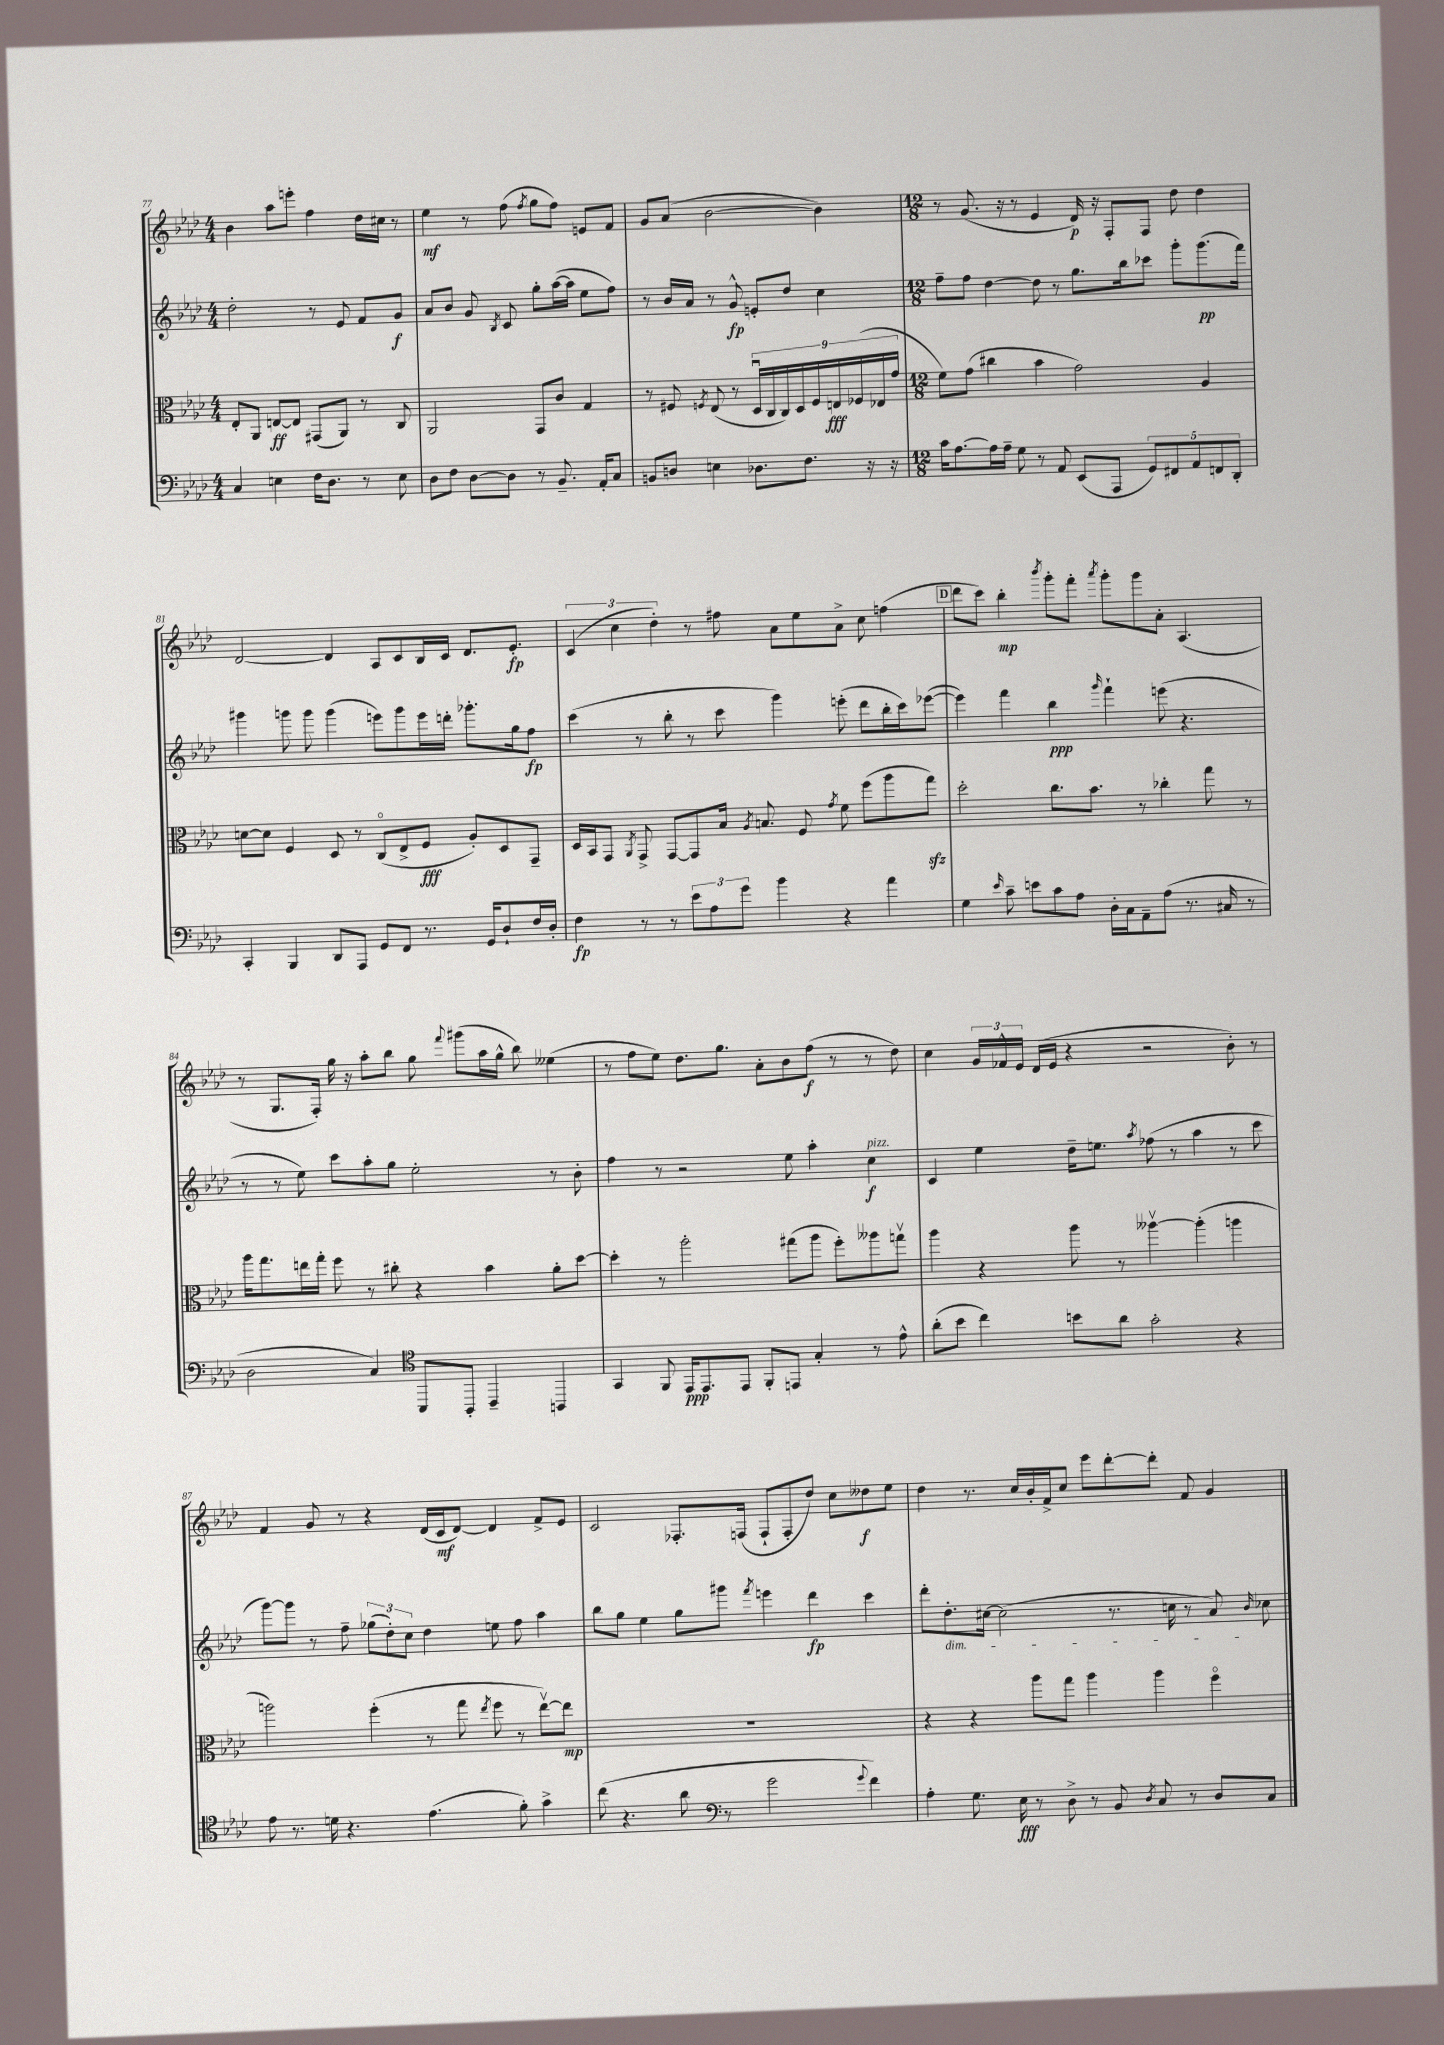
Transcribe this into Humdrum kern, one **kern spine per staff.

**kern	**dynam	**kern	**dynam	**kern	**dynam	**kern	**dynam
*part4	*part4	*part3	*part3	*part2	*part2	*part1	*part1
*staff4	*staff4	*staff3	*staff3	*staff2	*staff2	*staff1	*staff1
*clefF4	*	*clefC3	*	*clefG2	*	*clefG2	*
*k[b-e-a-d-]	*	*k[b-e-a-d-]	*	*k[b-e-a-d-]	*	*k[b-e-a-d-]	*
*M4/4	*	*M4/4	*	*M4/4	*	*M4/4	*
=77	=77	=77	=77	=77	=77	=77	=77
4C/	.	8E-'/L	.	2dd-'\	.	4b-\	.
.	.	8AA-/J	.	.	.	.	.
4En\	.	[8En/L	ff	.	.	8aa-\L	.
.	.	8E/J]	.	.	.	8eeen'\J	.
16F\KL	.	(8GG#X/L	.	8r	.	4ff\	.
8.D-\J	.	.	.	.	.	.	.
.	.	8AA-/J)	.	8e-/	.	.	.
8r	.	8r	.	8f/L	.	16dd-\LL	.
.	.	.	.	.	.	16cc#X\JJ	.
8E\	.	8C/	.	8g/J	f	8r	.
=78	=78	=78	=78	=78	=78	=78	=78
8D-\L	.	2AA-/	.	8a-/L	.	4ee-\	mf
8F\J	.	.	.	8b-/J	.	.	.
[8D-\L	.	.	.	8g/	.	8r	.
.	.	.	.	8qB-/	.	.	.
8D-\J]	.	.	.	8c/	.	(8ff\	.
.	.	.	.	.	.	8qff/	.
8r	.	8GG/L	.	8gg'\L	.	8gg\L	.
8.BB-~/	.	8c/J	.	([16aa-\L	.	8ff\J)	.
.	.	.	.	16aa-\JJ]	.	.	.
.	.	4G/	.	8ee-\L	.	8en/L	.
16AA-'/KL	.	.	.	.	.	.	.
8C/J	.	.	.	8ff\J)	.	8f/J	.
=79	=79	=79	=79	=79	=79	=79	=79
8BBn/L	.	8r	.	8r	.	8g/L	.
8Dn/J	.	8F#X/	.	16b-/LL	.	(8a-/J	.
.	.	.	.	16a-/JJ	.	.	.
.	.	8qFn/	.	.	.	.	.
4En\	.	(8E-/	.	8r	.	[2b-\	.
.	.	8r	.	8g^^/	fp	.	.
8.D-X\L	.	18D-u/LL	.	8en'/L	.	.	.
.	.	18C/	.	.	.	.	.
.	.	18C/)	.	.	.	.	.
.	.	.	.	8dd-/J	.	.	.
.	.	18D-/	.	.	.	.	.
8.F\J	.	.	.	.	.	.	.
.	.	18F/	.	.	.	.	.
.	.	.	.	4cc\	.	4b-\])	.
.	.	18En/	fff	.	.	.	.
.	.	(18F-X/	.	.	.	.	.
16r	.	.	.	.	.	.	.
.	.	18E-X/	.	.	.	.	.
16r	.	.	.	.	.	.	.
.	.	18g/JJ	.	.	.	.	.
=80	=80	=80	=80	=80	=80	=80	=80
*M12/8	*	*M12/8	*	*M12/8	*	*M12/8	*
16c\KL	.	8f\L)	.	8ff~\L	.	8r	.
[8.A-\	.	.	.	.	.	.	.
.	.	(8g\J	.	8ff\J	.	(8.g/	.
16A-\L]	.	4cc#X\	.	[4dd-\	.	.	.
16A-~\JJ	.	.	.	.	.	16r	.
8G\	.	.	.	.	.	8r	.
8r	.	4b-\	.	8dd-\]	.	4e-/	.
8AA-/	.	.	.	8r	.	.	.
(8EE-/L	.	2g\)	.	8.gg\L	.	16d-/)	p
.	.	.	.	.	.	16r	.
8AAA-/J	.	.	.	.	.	8F'/L	.
.	.	.	.	16bb-\k	.	.	.
10GG/L)	.	.	.	8ccc-X\J	.	8F/J	.
10FF#X/	.	.	.	.	.	.	.
.	.	.	.	8ggg'\L	.	8dd-\	.
10AA-/	.	.	.	.	.	.	.
.	.	4A-/	.	(8.ggg\	pp	4dd-\	.
10FFn/	.	.	.	.	.	.	.
10DD-'/J	.	.	.	.	.	.	.
.	.	.	.	16fff\Jk)	.	.	.
!!LO:LB:g=z
=81	=81	=81	=81	=81	=81	=81	=81
4CC'/	.	[8dn\L	.	4ggg#X\	.	[2d-/	.
.	.	8d\J]	.	.	.	.	.
4BBB-/	.	4F/	.	8gggn\	.	.	.
.	.	.	.	8ggg\	.	.	.
8DD-/L	.	8D-/	.	(4ggg\	.	4d-/]	.
8AAA-/J	.	8r	.	.	.	.	.
8GG/L	.	(8C/L	.	8eeen\L)	.	8A-/L	.
8FF/J	.	8E-^/	.	8ggg\	.	8c/	.
8.r	.	8F/J	fff	16eee\L	.	16B-/L	.
.	.	.	.	16dddn'\JJ	.	16c/JJ	.
.	.	8A-'/L)	.	8.ggg-X'\L	.	8.d-/L	.
16GG/KL	.	.	.	.	.	.	.
8D-`/	.	8D-/	.	.	.	.	.
.	.	.	.	16gg\k	.	8.e-'/J	fp
16F/L	.	8GG~/J	.	8ff\J	fp	.	.
16D-'/JJ	.	.	.	.	.	.	.
=82	=82	=82	=82	=82	=82	=82	=82
4F\	fp	16D-/LL	.	(4ccc\	.	(6c/	.
.	.	16BB-/J	.	.	.	.	.
.	.	8GG/J	.	.	.	.	.
.	.	.	.	.	.	6cc\	.
.	.	8qAA-/	.	.	.	.	.
8r	.	8GG^/	.	8r	.	.	.
.	.	.	.	.	.	6dd-'\)	.
8r	.	[8GG/L	.	8bb-'\	.	.	.
12e-\L	.	8GG/]	.	8r	.	8r	.
12A-\	.	.	.	.	.	.	.
.	.	16B-/Jk	.	8ccc\	.	8ff#X\	.
12g\J	.	.	.	.	.	.	.
.	.	8qA-/	.	.	.	.	.
.	.	8.Bn/	.	.	.	.	.
4b-\	.	.	.	4ggg\)	.	8a-\L	.
.	.	8F/	.	.	.	8ee-\	.
.	.	8qg/	.	.	.	.	.
4r	.	8f\	.	(8eeen'\	.	8a-^\J	.
.	.	(8ff\L	.	8ddd-\L	.	8cc\	.
4a-\	.	8aa-\	.	16bb-'\L	.	(4ffn\	.
.	.	.	.	16ccc\J)	.	.	.
.	.	8ggzz\J)	.	([8eee-X\J	.	.	.
!!LO:REH:place=s1:t=D
=83	=83	=83	=83	=83	=83	=83	=83
4G\	.	2dd-'\	.	4eee-\])	.	8ddd-\L	.
.	.	.	.	.	.	8ccc\J)	.
16qqe-/	.	.	.	.	.	.	.
8c~\	.	.	.	4fff\	.	4bb-'\	mp
8en\L	.	.	.	.	.	.	.
.	.	.	.	.	.	8qbbb-/	.
8c\	.	8.cc\L	.	4bb-\	ppp	8ggg'\L	.
8A-\J	.	.	.	.	.	8fff'\J	.
.	.	8.b-\J	.	.	.	.	.
.	.	.	.	16qqggg/	.	8qaaa-/	.
16D-'\LL	.	.	.	4fff`\	.	8ggg'\L	.
16C\J	.	.	.	.	.	.	.
8AA-~\	.	8r	.	.	.	8ggg\	.
(8A-\J	.	4cc-X'\	.	(8eeen\	.	8a-'\J	.
8.r	.	.	.	4.r	.	(4.A-/	.
.	.	8gg\	.	.	.	.	.
16C#X/	.	.	.	.	.	.	.
8r	.	8r	.	.	.	.	.
!!LO:LB:g=z
=84	=84	=84	=84	=84	=84	=84	=84
2D-\	.	16aa-\KL	.	8r	.	8r	.
.	.	8.gg\	.	.	.	.	.
.	.	.	.	8r	.	8.G/L	.
.	.	16een\L	.	8ee-\)	.	.	.
.	.	16gg'\JJ	.	.	.	16F'/Jk)	.
.	.	8ff\	.	8ccc\L	.	16gg\	.
.	.	.	.	.	.	16r	.
4C/)	.	8r	.	8aa-'\	.	8aa-'\L	.
.	.	8cc#X'\	.	8gg\J	.	8bb-\J	.
8BBB-/L	.	4r	.	2ee-'\	.	8gg\	.
.	.	.	.	.	.	8qqfff/	.
8AAA-'/J	.	.	.	.	.	(8ggg#X\L	.
4CC~/	.	4b-\	.	.	.	16aa-\L	.
.	.	.	.	.	.	16gg^^\JJ	.
.	.	.	.	.	.	8bb-\)	.
4AAAn/	.	8a-'\L	.	8r	.	(4ee--X\	.
.	.	[8dd-\J	.	8b-'\	.	.	.
=85	=85	=85	=85	=85	=85	=85	=85
*clefC4	*	*	*	*	*	*	*
4GG/	.	4dd-'\]	.	4ff\	.	8r	.
.	.	.	.	.	.	8ff\L	.
8FF/	.	8r	.	8r	.	8ee-\J)	.
16EE-/KL	ppp	2aa-'\	.	2r	.	8.dd-\L	.
8.EE-/	.	.	.	.	.	.	.
.	.	.	.	.	.	8.gg\J	.
8EE-/J	.	.	.	.	.	.	.
8FF'/L	.	.	.	.	.	8a-'\L	.
8EEn/J	.	(8gg#X\L	.	8ee-\	.	8b-\	.
4G'/	.	8aa-\J	.	4aa-'\	.	(8ff\J	f
.	.	8ff'\L)	.	.	.	8r	.
!	!	!	!	!LO:TX:a:i:t=pizz.	!	!	!
8r	.	8aa--X\	.	4cc\	f	8r	.
8e-^^\	.	8ggnv\J	.	.	.	8dd-\)	.
=86	=86	=86	=86	=86	=86	=86	=86
(8a-'\L	.	4aa-\	.	4c/	.	4cc\	.
8b-\J	.	.	.	.	.	.	.
4cc\)	.	4r	.	4ee-\	.	24g/LL	.
.	.	.	.	.	.	24f-X^^/	.
.	.	.	.	.	.	24e-/JJ	.
.	.	.	.	.	.	(16d-/LL	.
.	.	.	.	.	.	16e-/JJ	.
8bn\L	.	8aa-\	.	16dd-~\KL	.	4r	.
.	.	.	.	8.een\J	.	.	.
8a-\J	.	8r	.	.	.	.	.
.	.	.	.	8qaa-/	.	.	.
2g'\	.	[4aa--Xv\	.	(8ff-X\	.	2r	.
.	.	.	.	8r	.	.	.
.	.	(4aa--'\]	.	4aa-\	.	.	.
4r	.	4aan\	.	8r	.	8b-'\)	.
.	.	.	.	8ccc\	.	8r	.
!!LO:LB:g=z
=87	=87	=87	=87	=87	=87	=87	=87
8e-\	.	2aan\)	.	[8ggg\L)	.	4f/	.
8.r	.	.	.	8ggg\J]	.	.	.
.	.	.	.	8r	.	8g/	.
16dn\	.	.	.	.	.	.	.
4.r	.	.	.	8ff~\	.	8r	.
.	.	(4ff'\	.	(12gg-X\L	.	4r	.
.	.	.	.	12dd-'\)	.	.	.
.	.	.	.	12cc\J	.	.	.
(4.e-\	.	8r	.	4dd-\	.	(16d-/LL	.
.	.	.	.	.	.	16c/J	mf
.	.	8gg\	.	.	.	[8d-/J)	.
.	.	8qee-/	.	.	.	.	.
.	.	8ff\	.	8een\	.	4d-/]	.
8f'\)	.	8r	.	8ff\	.	.	.
4g^\	.	[8ee-v\L)	.	4aa-\	.	8f^/L	.
.	.	8ee-\J]	mp	.	.	8e-/J	.
=88	=88	=88	=88	=88	=88	=88	=88
(8cc\	.	1.r	.	8bb-\L	.	2c/	.
4.r	.	.	.	8gg\J	.	.	.
.	.	.	.	4ee-\	.	.	.
8a-\	.	.	.	8gg\L	.	8.F-X'/L	.
8r	.	.	.	8ggg#X\J	.	.	.
.	.	.	.	.	.	(16Fn/Jk	.
.	.	.	.	8qfff/	.	.	.
2g\	.	.	.	4eeen\	.	8F`/L	.
.	.	.	.	.	.	8F'/	.
.	.	.	.	4ddd-\	fp	8dd-/J)	.
.	.	.	.	.	.	8cc\L	.
8qqg/	.	.	.	.	.	.	.
4f\)	.	.	.	4ccc\	.	8dd--X\	f
.	.	.	.	.	.	8ee-\J	.
=89	=89	=89	=89	=89	=89	=89	=89
*clefF4	*	*	*	*	*	*	*
4A-'\	.	4r	.	8ddd-'\L	.	4dd-\	.
!	!	!	!	!LO:TX:b:i:t=dim.	!	!	!
.	.	.	.	8.dd-'\	.	.	.
8.G\	.	4r	.	.	.	8.r	.
.	.	.	.	[16cc#X\Jk	.	.	.
.	.	.	.	(2cc#\]	.	.	.
16E-\	fff	.	.	.	.	16cc/LL	.
8r	.	8aa-\L	.	.	.	16b-'/	.
.	.	.	.	.	.	16f^/J	.
8D-^\	.	8gg\J	.	.	.	8cc/J	.
8r	.	4aa-\	.	.	.	8eee-\L	.
8BB-/	.	.	.	8.r	.	[8ddd-'\	.
8qD-/	.	.	.	.	.	.	.
8C/	.	4aa-\	.	.	.	8ddd-'\J]	.
.	.	.	.	16ccn\	.	.	.
8r	.	.	.	8r	.	8f/	.
8D-/L	.	4ff\	.	8a-/)	.	4g/	.
.	.	.	.	16qqb-/	.	.	.
8C/J	.	.	.	8cc-X\	.	.	.
==	==	==	==	==	==	==	==
*-	*-	*-	*-	*-	*-	*-	*-
